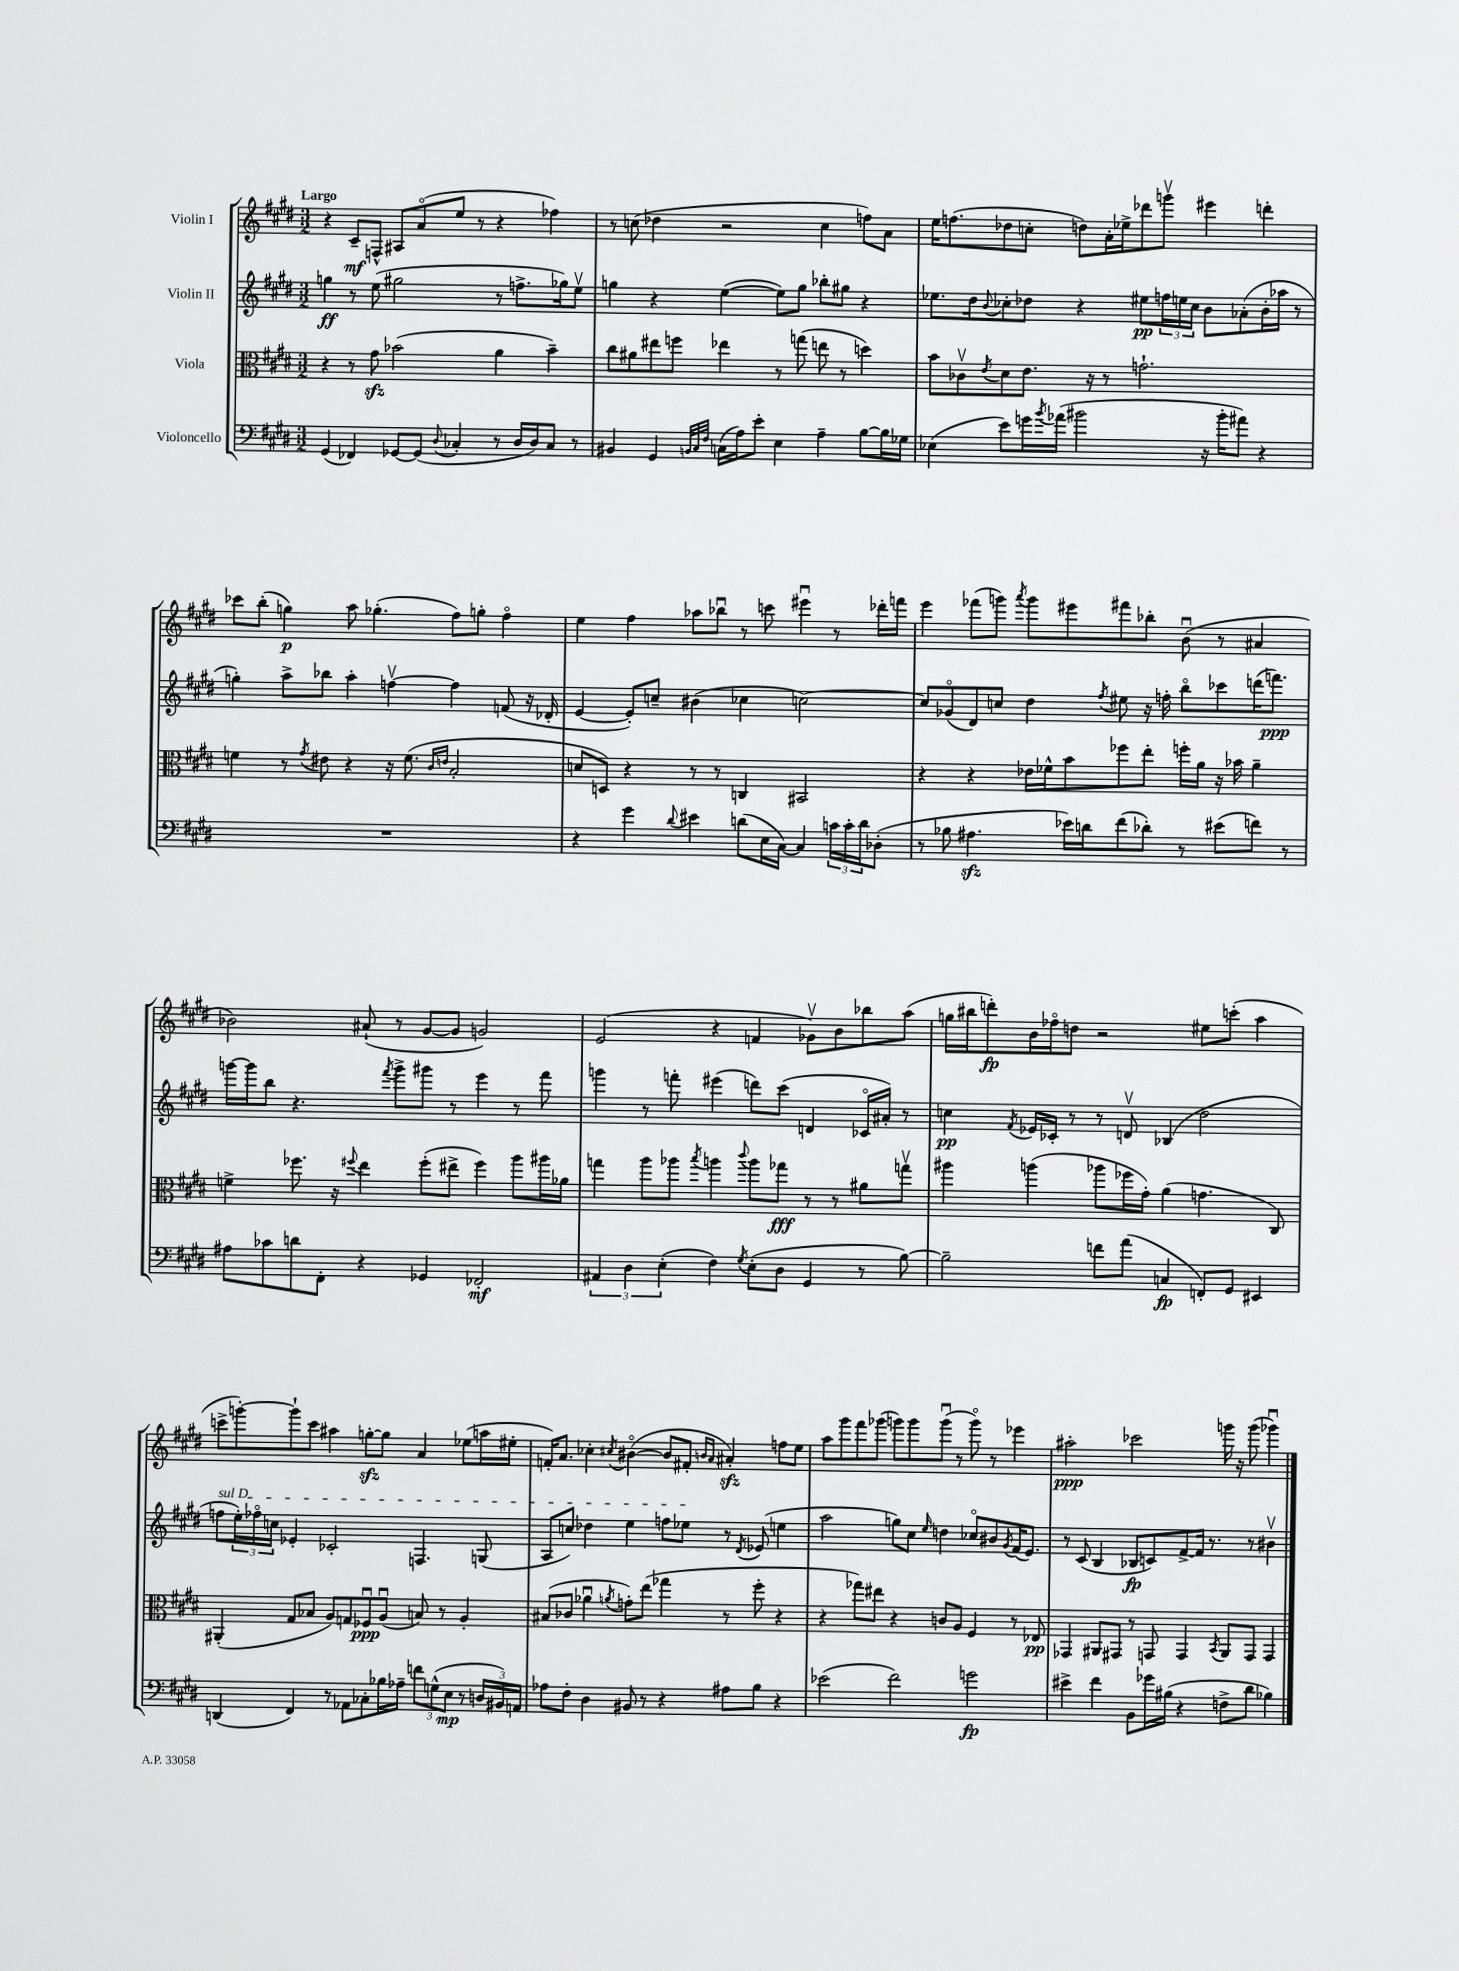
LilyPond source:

<<
\new StaffGroup <<
\new Staff = "s0" \with { instrumentName = "Violin I" } {
    \clef treble \key e \major \numericTimeSignature \time 3/2 \tempo "Largo"
    r4 cis'8--\mf f8-^ ais8 a'8\flageolet( e''8 r8 r4 fes''4) |
    r8 c''8( des''4 r2 c''4 f''8) a'8 |
    e''16 f''8.( des''8 c''8-. d''8) a'16-. ees''16-> des'''8 g'''8\upbow eis'''4 d'''4-. |
    ces'''8 b''8-.( g''4\p) a''8 ges''4.-.( fis''8) g''8-. fis''4\flageolet |
    e''4 fis''4 aes''8 bes''8\downbow r8 c'''8 eis'''4\downbow r8 des'''16-. f'''16 |
    e'''4 fes'''8( g'''8) \acciaccatura { a'''8 } g'''8 eis'''8 fis'''8 bes''8-. b'8\downbow( r8 ais'4 |
    bes'2) ais'8-!( r8 gis'8~ gis'8 g'2) |
    e'2( r4 f'4 ges'8\upbow) b'8 bes''8 a''8( |
    g''16 bis''16 d'''8-.\fp) b'16 fes''16\flageolet d''8 r2 eis''8 c'''8-.( a''4 |
    c'''8-> g'''8~-.) g'''8-! c'''8 ais''4 g''8~-.\sfz g''8 a'4 ees''8( a''16 eis''16-. |
    f'16-.) a'8. ces''4-. \acciaccatura { cis''8 } bis'4~\flageolet( bis'8 fis'8-. \grace { b'16 a'16 } ais'4-.\sfz) f''8 e''8 |
    a''8 gis'''8 fis'''8 ges'''8( g'''8) g'''8 g'''8\downbow( r8 g'''8\flageolet) r8 ees'''4 |
    ais''2-.\ppp ces'''2 g'''16 r16 g'''8( ges'''4\downbow) \bar "|." |
}
\new Staff = "s1" \with { instrumentName = "Violin II" } {
    \clef treble \key e \major \numericTimeSignature \time 3/2
    g''4\ff r8 e''8( gis''2 r8 f''8.-> ges''16) e''8\upbow |
    g''4 r4 e''4~( e''8) g''8 bes''8-. gis''8 r4 |
    ees''8. dis''16 \appoggiatura { b'8 } ces''8-. des''8 r4 eis''8\pp \tuplet 3/2 { f''16 e''16 ces''16 } b'8 aes'8-.( b'16-. aes''16 r8 |
    g''4-.) a''8-> bes''8 a''4-. f''4~\upbow f''4 f'8( r16 des'16-. |
    e'4~ e'8-.) c''8-- bis'4( ces''4 c''2~) |
    c''8 ges'8\flageolet( dis'8) c''8 dis''4 \acciaccatura { fis''8 } eis''8 r16 f''16-. b''8\flageolet ces'''8 d'''16( f'''8.\ppp) |
    g'''16~ g'''16 b''8 r4. \acciaccatura { fis'''8 } g'''8-> gis'''8 r8 e'''4 r8 fis'''8 |
    g'''4 r8 f'''8-. eis'''4( d'''8) cis'''8( d'4 ces'16\flageolet ais'16-.) r8 |
    c''4\pp \acciaccatura { fis'8 } ees'16 ces'16-. r8 r8 d'8\upbow bes4( dis''2 |
    \once \override TextSpanner.bound-details.left.text = \markup { \italic "sul D" } f''8\startTextSpan \tuplet 3/2 { e''16-.) fes''16\flageolet c''16 } ees'4-. ces'2-. f4. g8( |
    a8 c''8) des''4 e''4 f''8 ees''8\stopTextSpan r8 \acciaccatura { dis'8 } ees'8( e''4 |
    a''2 g''8) cis''8 \grace { e''16 } d''4 ces''8\flageolet bis'8 \acciaccatura { gis'8 } fis'16( e'8.) |
    r8 cis'8( b4 bes8\fp c'8) fis'8~-> fis'16 r8. r8 bis'4\upbow \bar "|." |
}
\new Staff = "s2" \with { instrumentName = "Viola" } {
    \clef alto \key e \major \numericTimeSignature \time 3/2
    r4 r8 gis'8\sfz bes'2( a'4 bes'4--) |
    cis''8 ais'8 eis''8 f''8 ees''4 r8 g''8( e''8 r8 d''4) |
    b'8 ces'8\upbow \acciaccatura { e'8 } dis'8 e'8. r16 r8 g'2.-! |
    f'4 r8 \acciaccatura { gis'8 } eis'8 r4 r16 f'8.( \grace { cis'16 e'16 } b2-. |
    d'8 d8) r4 r8 r8 c4 bis,2 |
    r4 r4 ees'16 fes'16-^ b'8 fes''8 e''8-. f''16-. a'16 r16 bes'16 a'4-- |
    f'4-> fes''8. r16 \appoggiatura { fis''8 } e''4 fis''8-.( eis''8-> fis''4) a''8 ais''16 aes'16 |
    g''4 a''8 aes''8 \acciaccatura { b''8 } a''4 \appoggiatura { cis'''8 } a''8 ges''8\fff r8 r8 ais'8 g''8\upbow |
    ais''4 a''4( aes''8 fes''16 gis'16-.) a'4( g'4. cis8) |
    ais,4-.( gis8 bes8 a8) g8 fes8\downbow\ppp a8\downbow( b8) r8 a4-. |
    bis8( ces'8 aes'4\downbow \acciaccatura { a'8 } g'8-.) e''8( ges''4 r8 fis''8-. r4 |
    r4 ges''8) eis''8 r4 c'8 a8 fis4 r8 ees8\pp |
    ges,4 ais,8 gis,8 r8 g,8 g,4 \acciaccatura { b,8 } ais,8 g,8 g,4 \bar "|." |
}
\new Staff = "s3" \with { instrumentName = "Violoncello" } {
    \clef bass \key e \major \numericTimeSignature \time 3/2
    gis,4( fes,4) ges,8~ ges,8( \appoggiatura { dis8 } ces4-. r8 dis16 dis16) ces8 r8 |
    bis,4 gis,4 \grace { b,32 cis32 fis32 } c16( a16) e'8-. e4 a4-- b8~ b16 ges16 |
    ees4( e'8) g'16 \acciaccatura { b'8 } aes'16( bis'2 r16 bis'16-. ais'8) r4 |
    R1. |
    r4 gis'4 \appoggiatura { dis'8 } eis'4 d'8( e16 cis16~) cis4 \tuplet 3/2 { c'16 c'16-. d'16 } des8-.( |
    r8 bes8 ais4.\sfz ees'16) d'16 fis'8( des'8-.) r8 eis'8( f'8) r8 |
    ais8 ces'8 d'8 fis,8-. r4 ges,4 fes,2-.\mf |
    \tuplet 3/2 { ais,4 dis4 e4-.( } fis4) \acciaccatura { gis8 } e8-.( dis8 gis,4 r8 b8~) |
    b2-- f'8 a'8( c4\fp f,8-.) gis,8 eis,4 |
    d,4( fis,4) r8 aes,8 ces8-. bes16 aes16-- \tuplet 3/2 { f'8 g8-^( e8\mp } r8 \tuplet 3/2 { d16 bis,16) a,16 } |
    aes8 fis8-. dis4 bis,8 r8 r4 ais8 b8 r4 |
    ees'2( fis'2) g'2\fp |
    eis'4-> fis'4 b,8 ges'16 bis16( r4 f8-> dis'8 bes4) \bar "|." |
}
>>
>>
\layout { \context { \Score \remove "Bar_number_engraver" } }
